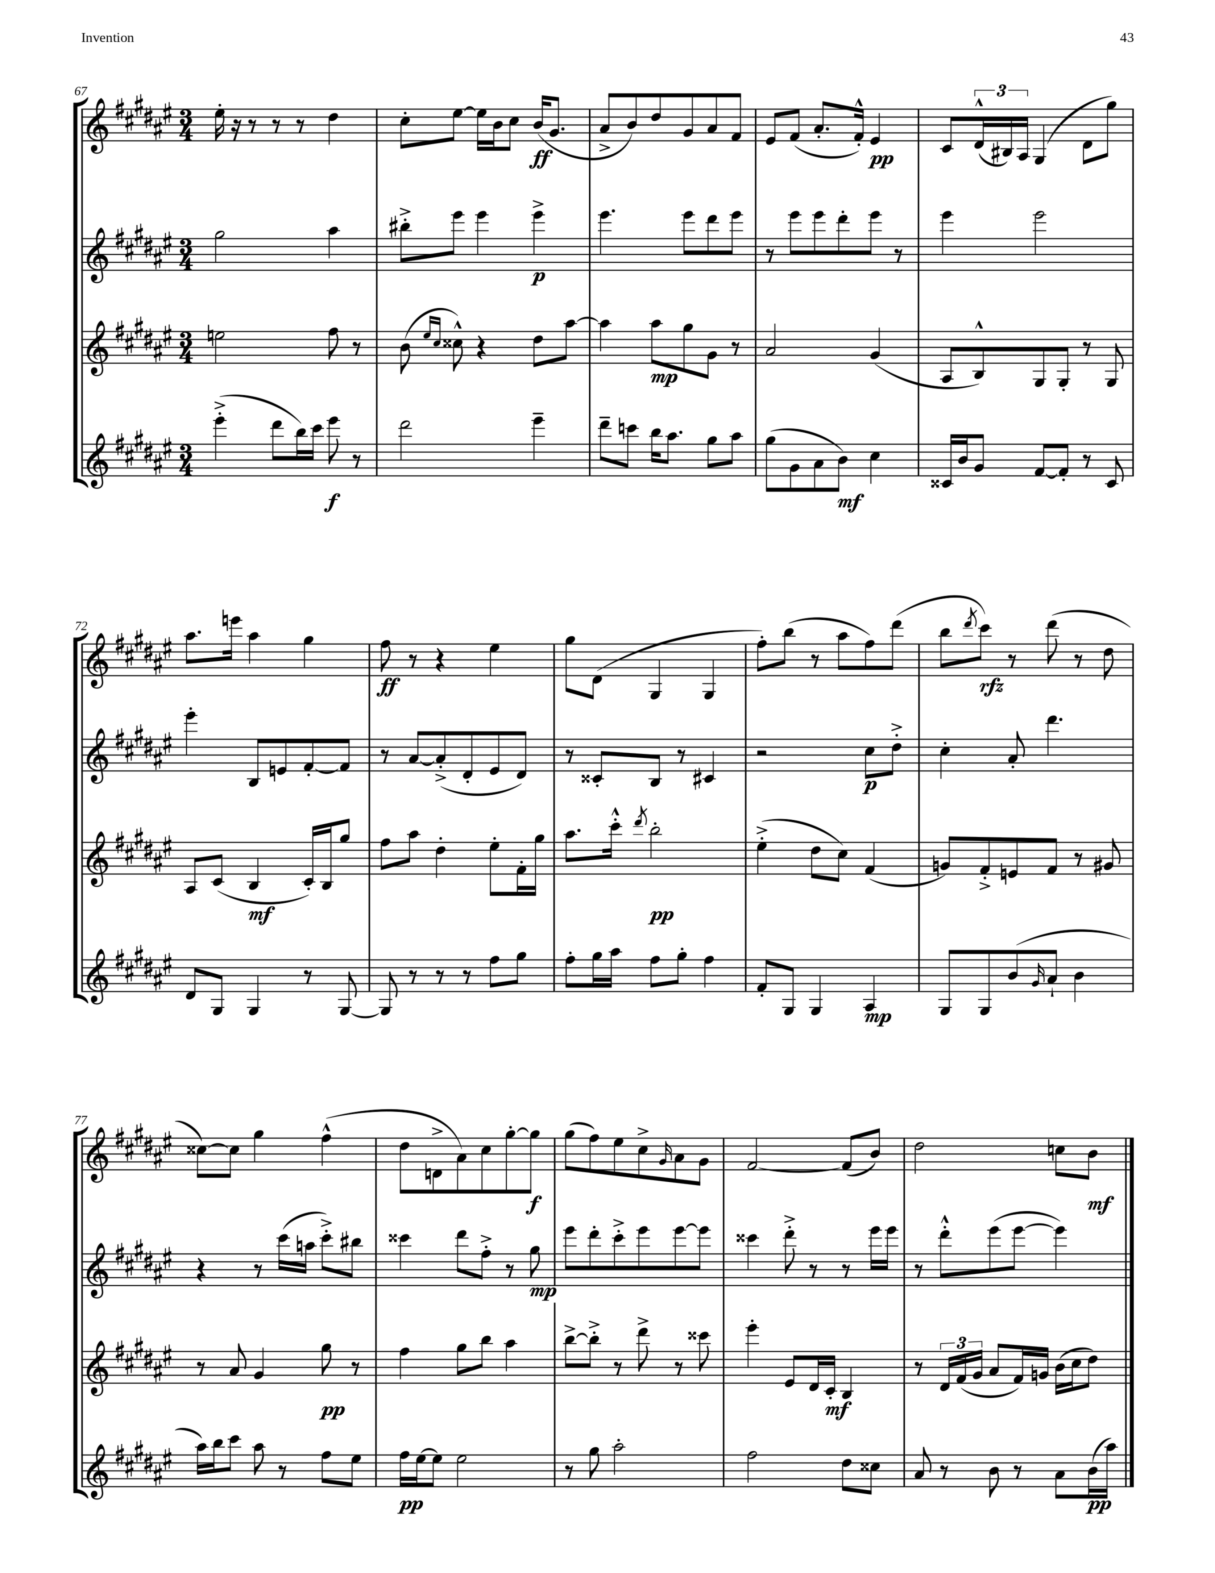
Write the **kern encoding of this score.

**kern	**kern	**kern	**kern
*staff4	*staff3	*staff2	*staff1
*clefG2	*clefG2	*clefG2	*clefG2
*k[f#c#g#d#a#e#]	*k[f#c#g#d#a#e#]	*k[f#c#g#d#a#e#]	*k[f#c#g#d#a#e#]
*M3/4	*M3/4	*M3/4	*M3/4
(4eee#'^	2ee	2gg#	16ee#'
.	.	.	16r
.	.	.	8r
8ddd#	.	.	8r
16bb)	.	.	8r
16ccc#	.	.	.
8eee#	8ff#	4aa#	4dd#
8r	8r	.	.
=	=	=	=
2ddd#	(8b	8bb#'^	8cc#'
.	16qqee#	.	.
.	16qqcc#	.	.
.	8cc##^^)	8eee#	[8ee#
.	4r	4eee#	16ee#]
.	.	.	16b
.	.	.	8cc#
4eee#~	8dd#	4eee#^	(16b
.	.	.	8.g#
.	[8aa#	.	.
=	=	=	=
8ddd#~	4aa#]	4.eee#	8a#^
8ccc	.	.	8b)
16bb	8aa#	.	8dd#
8.aa#	.	.	.
.	8gg#	8eee#	8g#
8gg#	8g#	8ddd#	8a#
8aa#	8r	8eee#	8f#
=	=	=	=
(8gg#	2a#	8r	8e#
8g#	.	8eee#	(8f#
8a#	.	8eee#	8.a#'
8b)	.	8ddd#'	.
.	.	.	16f#'^^)
4cc#	(4g#	8eee#	4e#
.	.	8r	.
=	=	=	=
16c##	8A#	4eee#	8c#
16b	.	.	.
8g#	8B^^)	.	(24d#^^
.	.	.	24B#)
.	.	.	24A#
[8f#	8G#	2eee#	(4G#
8f#']	8G#'	.	.
8r	8r	.	8d#
8c##	8G#	.	8gg#)
=	=	=	=
8d#	8A#	4eee#'	8.aa#
8G#	(8c#	.	.
.	.	.	16eee
4G#	4B	8B	4aa#
.	.	8e	.
8r	16c#')	[8f#'	4gg#
.	16B	.	.
[8G#	8gg#	8f#]	.
=	=	=	=
8G#]	8ff#	8r	8ff#
8r	8aa#	[8a#	8r
8r	4dd#'	(8a#'^]	4r
8r	.	8d#'	.
8ff#	8ee#'	8e#	4ee#
8gg#	16f#'	8d#)	.
.	16gg#	.	.
=	=	=	=
8ff#'	8.aa#	8r	8gg#
16gg#	.	8c##'	(8d#
16aa#	16ccc#'^^	.	.
.	8qddd#	.	.
8ff#	2bb'	8B	4G#
8gg#'	.	8r	.
4ff#	.	4c#	4G#
=	=	=	=
8f#'	(4ee#'^	2r	8ff#')
8G#	.	.	(8bb
4G#	8dd#	.	8r
.	8cc#)	.	8aa#
4A#	(4f#	8cc#	8ff#)
.	.	8dd#'^	(8ddd#
=	=	=	=
8G#	8g)	4cc#'	8bb
.	.	.	8qddd#
8G#	8f#'^	.	8ccc#)
(8b	8e	8a#'	8r
16qqg#	.	.	.
8a#`	8f#	4.ddd#	(8ddd#
4b	8r	.	8r
.	8g#	.	8dd#
=	=	=	=
16aa#)	8r	4r	[8cc##)
16bb	.	.	.
8ccc#	8a#	.	8cc##]
8aa#	4g#	8r	4gg#
8r	.	(16ccc#	.
.	.	16aa	.
8ff#	8gg#	8ccc#'^)	(4ff#^^
8ee#	8r	8bb#	.
=	=	=	=
16ff#	4ff#	4ccc##	8dd#
[16ee#	.	.	.
8ee#]	.	.	8d^
2ee#	8gg#	8ddd#	8a#)
.	8bb	8ff#'^	8cc#
.	4aa#	8r	[8gg#'
.	.	8gg#	8gg#]
=	=	=	=
8r	[8bb^	8eee#	(8gg#
8gg#	8bb'^]	8ddd#'	8ff#)
2aa#'	8r	8ccc#'^	8ee#
.	8ddd#^	8eee#	8cc#^
.	.	.	16qqg#
.	8r	[8eee#	8a#
.	8ccc##	8eee#]	8g#
=	=	=	=
2ff#	4eee#'	4ccc##	[2f#
.	8e#	8ddd#'^	.
.	16d#	8r	.
.	16c#'	.	.
8dd#	4B	8r	(8f#]
8cc##	.	16eee#	8b)
.	.	16eee#	.
=	=	=	=
8a#	8r	8r	2dd#
8r	24d#	8ddd#'^^	.
.	(24f#	.	.
.	24g#	.	.
8b	8a#	(8eee#	.
8r	16f#)	[8eee#	.
.	16g	.	.
8a#	(16b	4eee#])	8cc
.	16cc#	.	.
(16b	8dd#)	.	8b
16aa#)	.	.	.
==	==	==	==
*-	*-	*-	*-
